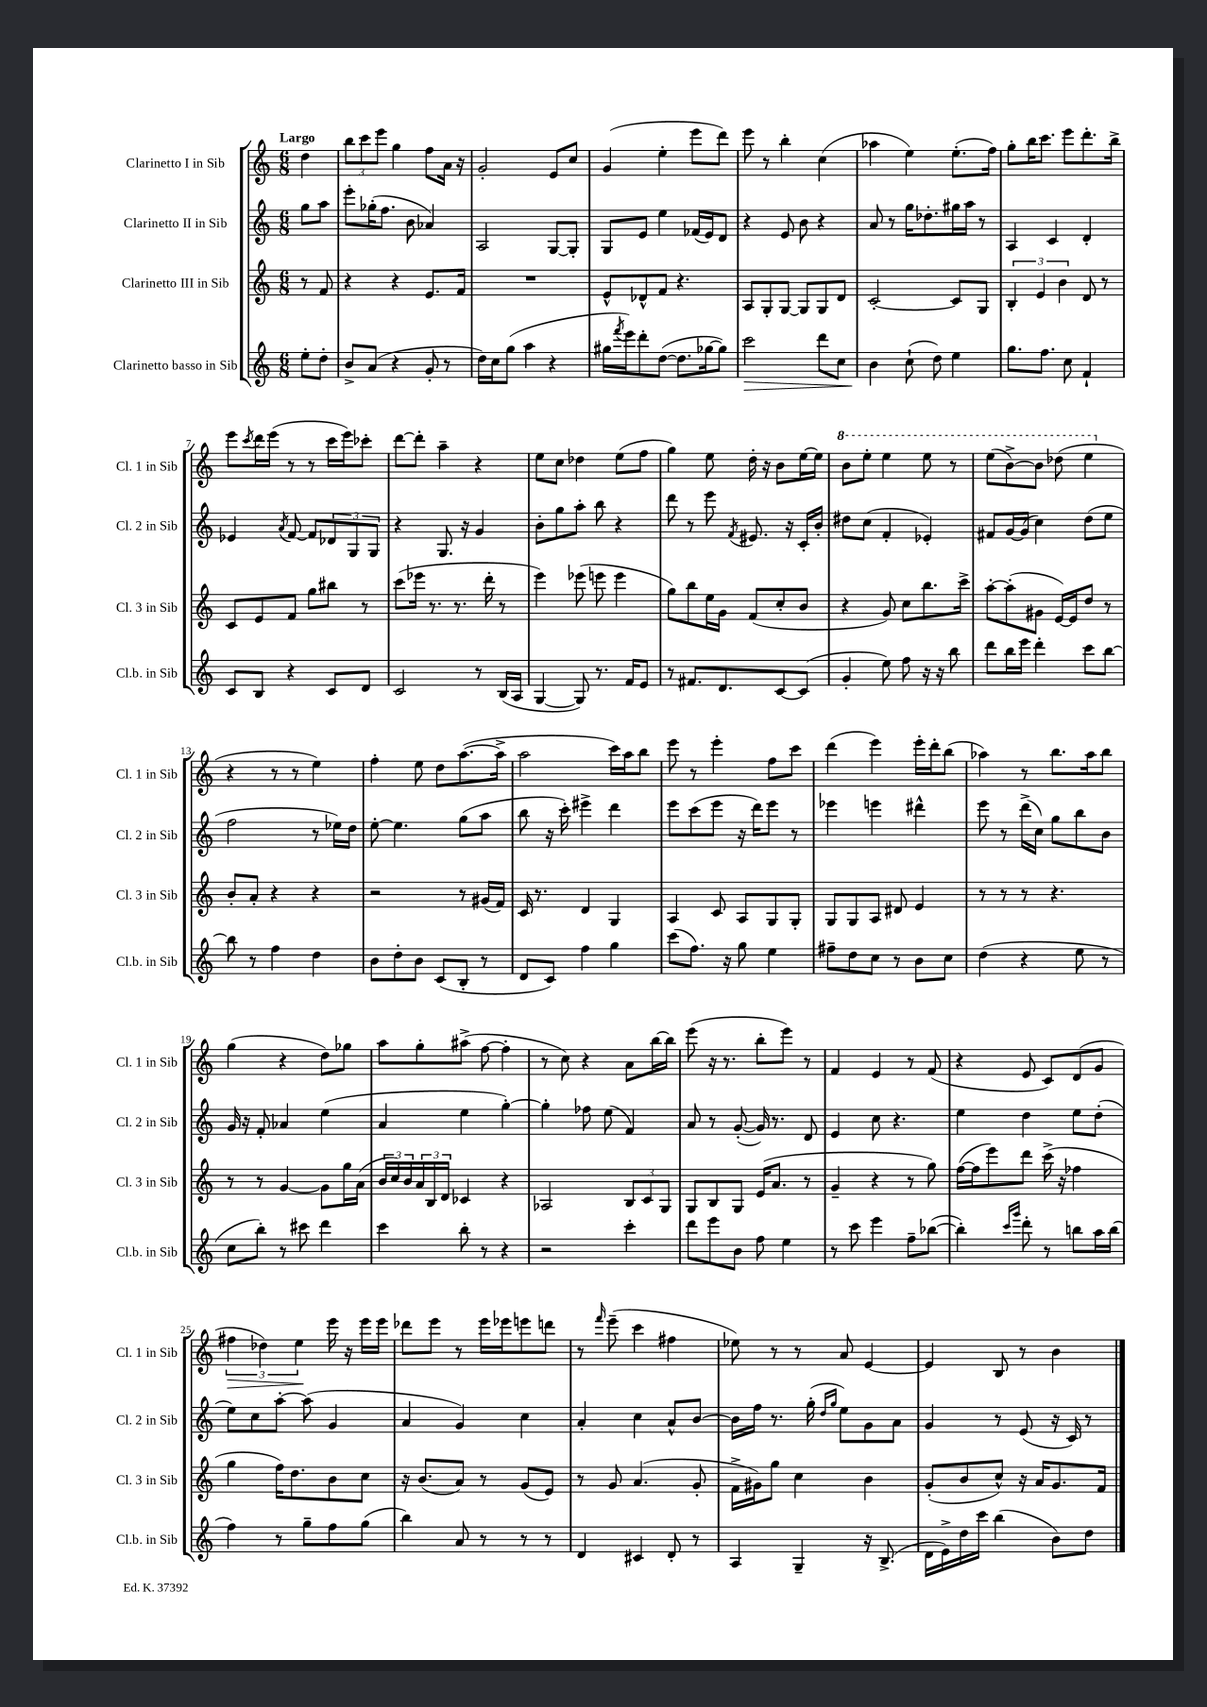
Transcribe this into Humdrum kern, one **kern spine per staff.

**kern	**kern	**kern	**kern
*staff4	*staff3	*staff2	*staff1
*clefG2	*clefG2	*clefG2	*clefG2
*k[]	*k[]	*k[]	*k[]
*M6/8	*M6/8	*M6/8	*M6/8
8ee'	8r	8gg	4dd
8dd'	8f	8aa	.
=	=	=	=
8b^	4r	8eee'	12bb
.	.	.	12ccc
(8a	.	(16gg-'	.
.	.	.	12eee
.	.	8.ff	.
4r	4r	.	4gg
.	.	8b	.
8g'	8.e	4a-)	8ff
8r	.	.	16a
.	16f	.	16r
=	=	=	=
16dd)	2.r	2A	2g'
16cc	.	.	.
(8gg	.	.	.
4aa	.	.	.
4r	.	[8G	8e
.	.	8G']	8cc
=	=	=	=
16gg#	8e^^	8G	(4g
8qfff	.	.	.
16eee)	.	.	.
8ddd'	8d-^^	8e	.
([8dd	8f	4ee	4ee'
8.dd]	4.r	.	.
.	.	(16f-	8eee
[16gg-	.	16e)	.
8gg-])	.	8d	8ddd)
=	=	=	=
2ccc	8A	4r	8eee
.	8G'	.	8r
.	[8G	8e	4bb'
.	8G]	8b	.
8ddd	8G	4r	(4cc
8cc	8d	.	.
=	=	=	=
4b	[2c'	8a	4aa-
.	.	8r	.
(8cc`	.	16gg	4ee)
.	.	8.dd-'	.
8dd)	.	.	.
4ee	8c]	16gg#	(8.ee'
.	.	16aa	.
.	8G	8r	.
.	.	.	16ff)
=	=	=	=
8.gg	6B'	4A	8gg'
.	.	.	16bb
.	6e	.	.
8.ff	.	.	8.ccc
.	.	4c	.
.	6b	.	.
8cc	.	.	8eee
4f`	8d	4d'	8.ddd'
.	8r	.	.
.	.	.	16bb^
=	=	=	=
8c	8c	4e-	8eee
.	.	.	8qccc
8B	8e	.	16ddd
.	.	.	(16eee
.	.	8qa	.
4r	8f	[8f	8r
.	8gg	8f]	8r
8c	8bb#	12d-	16ccc
.	.	.	16eee)
.	.	12G	.
8d	8r	.	8ccc-'
.	.	12G	.
=	=	=	=
2c	(8ccc	4r	[8ddd
.	16eee-	.	8ddd']
.	8.r	.	.
.	.	8.G	4aa~
.	8.r	.	.
.	.	16r	.
8r	.	4g	4r
.	16ddd'	.	.
(16B	8r	.	.
16A	.	.	.
=	=	=	=
[4G	4eee)	8b'	8ee
.	.	8gg	8cc
8G])	(8eee-	8aa'	4dd-
8.r	8eee	8bb	.
.	4eee	4r	(8ee
16f	.	.	.
8e	.	.	8ff
=	=	=	=
8r	8gg)	8ddd	4gg)
8.f#	8bb	8r	.
.	16ee	8eee	8ee
8.d	16g	.	.
.	.	8qf	.
.	(8f	8.e#	16dd'
.	.	.	16r
[8c	8cc'	.	8b
.	.	16r	.
(8c]	8b	16c'	[16ee
.	.	16b'	16ee]
=	=	=	=
4g'	4r	8dd#	8bb
.	.	(8cc	8eee'
8ee)	8g)	4f'	4eee
8ff	8cc	.	.
16r	8.bb	4e-')	8eee
16r	.	.	.
8bb	.	.	8r
.	16ccc^	.	.
=	=	=	=
8ddd	[8aa'	8f#	(8eee
16bb	(8aa']	[16g	[8bb^)
16eee	.	(16g]	.
4ddd'	8g#	4cc)	8bb]
.	[16e)	.	(8ddd-
.	16e]	.	.
8ccc	8dd	(8dd	4eee
[8bb	8r	8ee	.
=	=	=	=
8bb]	8b'	2ff	4r
8r	8a'	.	.
4ff	4r	.	8r
.	.	.	8r
4dd	4r	8r	4ee)
.	.	16ee-)	.
.	.	16dd	.
=	=	=	=
8b	2r	[8ee'	4ff'
8dd'	.	4.ee]	.
8b	.	.	8ee
(8c	.	.	8dd
8B'	8r	(8gg	([8.aa
8r	(16g#	8aa	.
.	16f)	.	16aa^]
=	=	=	=
8d	16c	8bb	2aa
.	8.r	.	.
8c)	.	16r	.
.	.	16ccc')	.
4ff	4d	4eee#^	.
4gg	4G	4ddd	16ccc)
.	.	.	16aa
.	.	.	8bb
=	=	=	=
(8ccc	4A	8eee	8eee
8.ff)	.	(8ccc	8r
.	8c	8eee	4eee'
16r	.	.	.
8gg	8A	16r	.
.	.	16ddd)	.
4ee	8G	8eee	8ff
.	8G'	8r	8ccc
=	=	=	=
8ff#~	8G	4eee-	(4ddd
8dd	8G	.	.
8cc	8A	4eee	4eee)
8r	8d#	.	.
8b	4e	4ddd#^^	16eee'
.	.	.	16ddd'
8cc	.	.	(8bb
=	=	=	=
(4dd	8r	8eee	4aa-)
.	8r	8r	.
4r	8r	(16ddd^	8r
.	.	16cc)	.
.	4.r	8gg	8.bb
8ee	.	8bb	.
.	.	.	16aa-
8r	.	8b	8bb
=	=	=	=
8cc	8r	16g	(4gg
.	.	16r	.
8bb')	8r	8f'	.
8r	[4g	4a-	4r
8ccc#	.	.	.
4ddd	8g]	(4ee	8dd)
.	16gg	.	8gg-
.	(16a	.	.
=	=	=	=
4ccc	24b	4a	8aa
.	24cc)	.	.
.	24b	.	.
.	24a	.	8gg'
.	24B	.	.
.	24d	.	.
8bb'	4c-	4ee	(8aa#^
8r	.	.	[8ff
4r	4r	[4gg')	4ff']
=	=	=	=
2r	2A-	4gg']	8r
.	.	.	8cc)
.	.	8ff-	4r
.	.	(8ee	.
4ccc'	12B	4f)	8a
.	12c	.	.
.	.	.	[16bb
.	12G	.	.
.	.	.	16bb]
=	=	=	=
8ddd	8G	8a	(8eee
8eee	8B	8r	16r
.	.	.	8.r
8b	8G	([8g'	.
8ff	(16e	16g])	8bb'
.	8.a	8.r	.
4ee	.	.	8eee)
.	8r	8d	8r
=	=	=	=
8r	4g~	4e	4f
8ccc	.	.	.
4eee	4r	8cc	4e
.	.	4.r	.
8ff~	8r	.	8r
([8bb-	8gg)	.	(8f
=	=	=	=
4bb-'])	([16ff	4ee	4r
.	16ff]	.	.
.	8eee)	.	.
16qqccc	.	.	.
16qqggg	.	.	.
8ddd'	8ddd	4dd	8e
8r	(16ccc^	.	8c)
.	16r	.	.
8bb	4ff-	8ee	(8d
16aa	.	(8dd'	8g
(16bb	.	.	.
=	=	=	=
4ff)	4gg	8ee)	6ff#
.	.	8cc	.
.	.	.	6dd-)
8r	16ff)	[8aa'	.
.	8.dd	.	.
.	.	.	6ee
8gg~	.	(8aa]	.
8ff	8b	4g	16eee
.	.	.	16r
(8gg	8cc	.	16eee
.	.	.	16eee
=	=	=	=
4bb)	16r	4a	8ddd-
.	(8.b	.	.
.	.	.	8eee
8a	8a)	4g)	8r
8r	8r	.	16eee
.	.	.	16eee-
8r	(8g	4cc	8eee
8r	8e)	.	8ddd
=	=	=	=
4d	8r	4a'	8r
.	.	.	16qqfff
.	8g	.	(8eee~
4c#	(4.a	4cc	4ccc
8d'	.	8a^^	4ff#
8r	8g'	[8b	.
=	=	=	=
4A	16f^	16b]	8ee-)
.	16g#)	16ff	.
.	8gg	8.r	8r
4G~	4cc	.	8r
.	.	(16gg'	.
.	.	16qqdd	.
.	.	16qqgg	.
.	.	8ee)	8a
16r	4b	8g	[4e
(8.B^	.	.	.
.	.	8a	.
=	=	=	=
16d	(8g'	4g	4e]
16e^)	.	.	.
16dd	8b	.	.
16ccc	.	.	.
(4bb	8cc^^)	8r	8B
.	16r	(8e	8r
.	16a	.	.
8b)	8.g	16r	4b
.	.	16c)	.
8dd	.	8r	.
.	16f	.	.
==	==	==	==
*-	*-	*-	*-
